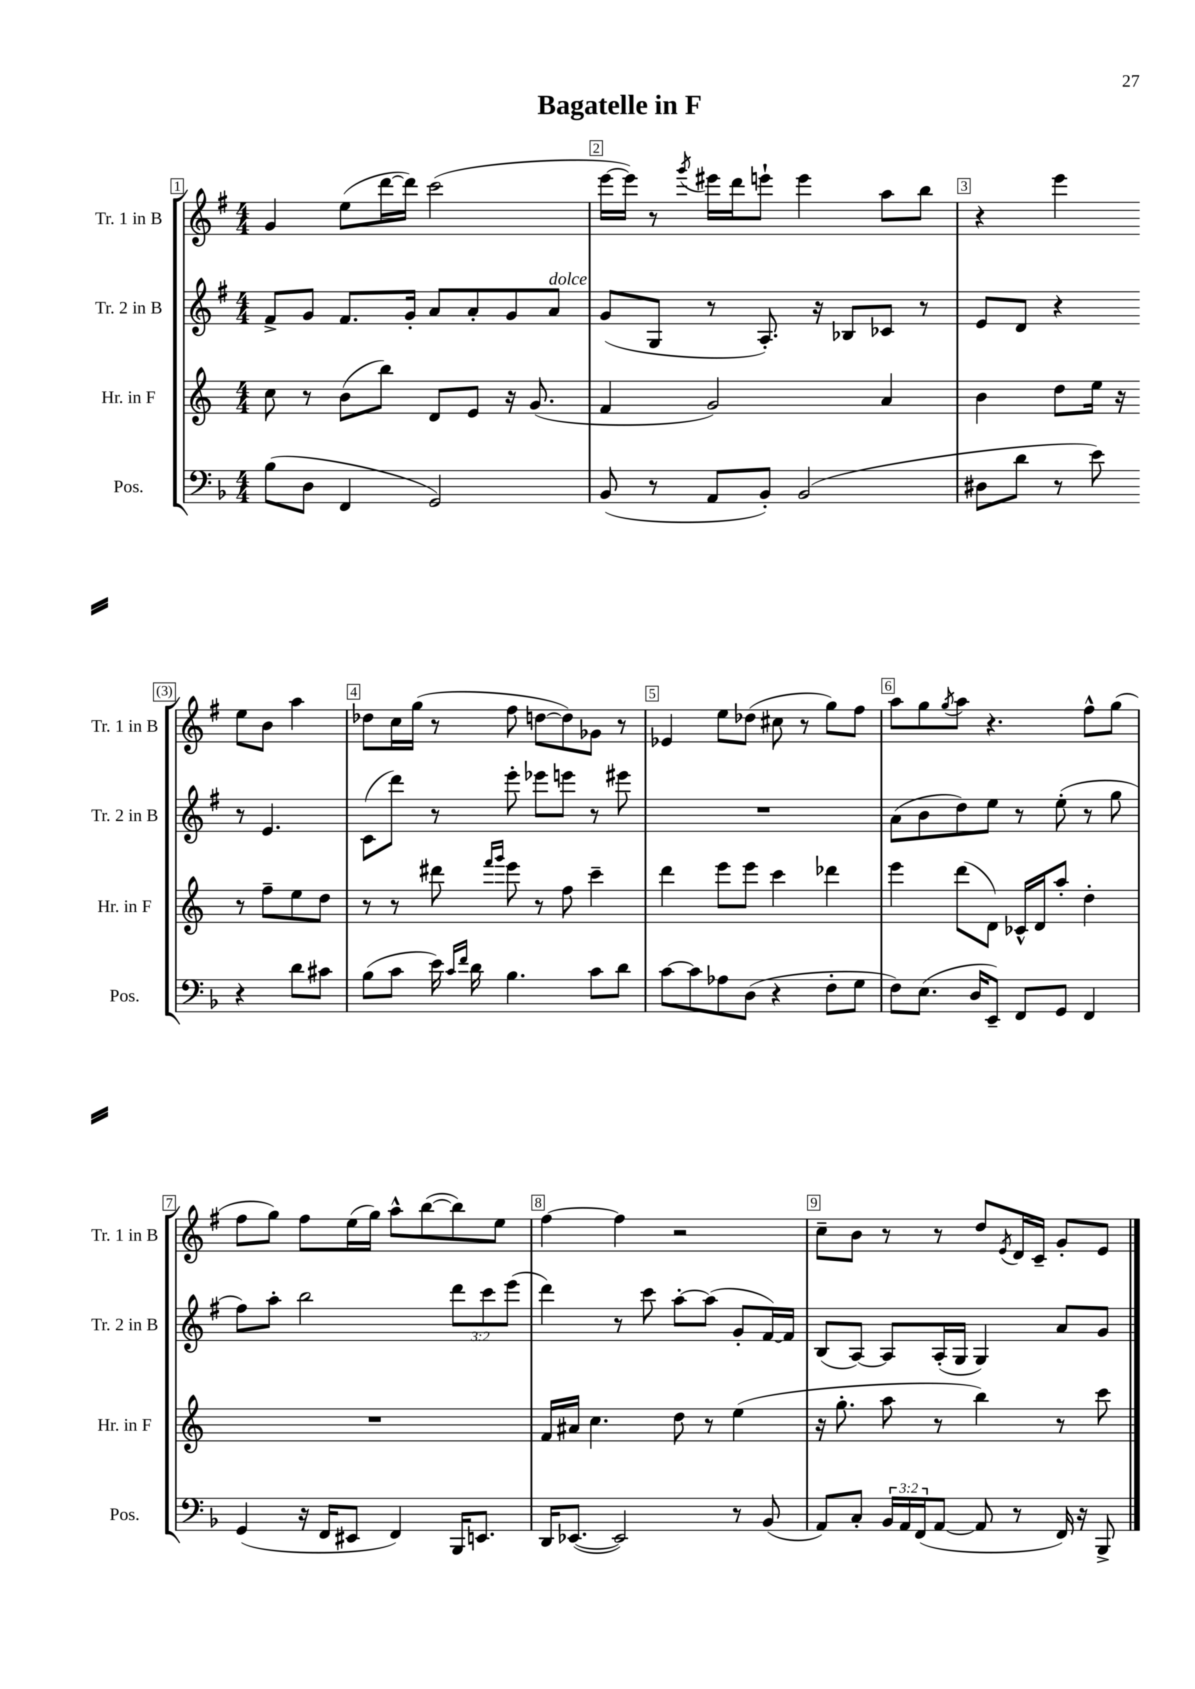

**kern	**kern	**kern	**kern
*staff4	*staff3	*staff2	*staff1
*clefF4	*clefG2	*clefG2	*clefG2
*k[b-]	*k[]	*k[f#]	*k[f#]
*M4/4	*M4/4	*M4/4	*M4/4
(8B-	8cc	8f#^	4g
8D	8r	8g	.
4FF	(8b	8.f#	(8ee
.	8bb)	.	[16ddd
.	.	16g'	16ddd])
2GG)	8d	8a	(2ccc
.	8e	8a'	.
.	16r	8g	.
.	(8.g	.	.
.	.	8a	.
=	=	=	=
(8BB-	4f	(8g	[16eee
.	.	.	16eee])
8r	.	8G	8r
.	.	.	8qggg
8AA	2g)	8r	16eee#
.	.	.	16ddd
8BB-')	.	8.A')	8eee`
(2BB-	.	.	4eee
.	.	16r	.
.	.	8B-	.
.	4a	8c-	8aa
.	.	8r	8bb
=	=	=	=
8D#	4b	8e	4r
8d	.	8d	.
8r	8dd	4r	4eee
8e)	16ee	.	.
.	16r	.	.
4r	8r	8r	8ee
.	8ff~	4.e	8b
8d	8ee	.	4aa
8c#	8dd	.	.
=	=	=	=
(8B-	8r	(8c	8dd-
8c	8r	8ddd)	16cc
.	.	.	(16gg
16e)	8ddd#	8r	8r
16qqc	.	.	.
16qqf	.	.	.
16d	.	.	.
.	16qqfff	.	.
.	16qqggg	.	.
4.B-	8eee	8eee'	8ff#
.	8r	8eee-	[8dd
.	8ff	8eee	8dd])
8c	4ccc~	8r	8g-
8d	.	8eee#	8r
=	=	=	=
[8c	4ddd	1r	4e-
8c]	.	.	.
8A-	8eee	.	8ee
(8D	8eee	.	(8dd-
4r	4ccc	.	8cc#
.	.	.	8r
8F'	4ddd-	.	8gg)
8G	.	.	8ff#
=	=	=	=
8F)	4eee	(8a	8aa
(8.E	.	8b	8gg
.	.	.	8qgg
.	(8ddd	8dd)	8aa
16D	.	.	.
8EE~)	8d)	8ee	4.r
8FF	16c-^^	8r	.
.	16d	.	.
8GG	8aa'	(8ee'	.
4FF	4dd'	8r	8ff#^^
.	.	8gg	(8gg
=	=	=	=
(4GG	1r	8ff#)	8ff#
.	.	8aa'	8gg)
16r	.	2bb	8ff#
16FF	.	.	.
8EE#	.	.	(16ee
.	.	.	16gg)
4FF)	.	.	8aa^^
.	.	.	([8bb
16BBB-	.	12ddd	8bb])
8.EE	.	.	.
.	.	12ccc	.
.	.	.	8ee
.	.	(12eee	.
=	=	=	=
16DD	16f	4ddd)	[4ff#
([8.EE-	16a#	.	.
.	4.cc	.	.
2EE-])	.	8r	4ff#]
.	.	8ccc	.
.	8dd	[8aa'	2r
.	8r	(8aa]	.
8r	(4ee	8g'	.
(8BB-	.	[16f#)	.
.	.	16f#]	.
=	=	=	=
8AA)	16r	(8B	8cc~
.	8.gg'	.	.
8C'	.	[8A)	8b
24BB-	8aa	8A]	8r
24AA	.	.	.
(24FF	.	.	.
[8AA	8r	(16A'	8r
.	.	16G	.
8AA]	4bb)	4G)	8dd
.	.	.	8qe
8r	.	.	16d
.	.	.	16c~
16FF)	8r	8a	8g'
16r	.	.	.
8BBB-^	8ccc	8g	8e
==	==	==	==
*-	*-	*-	*-
